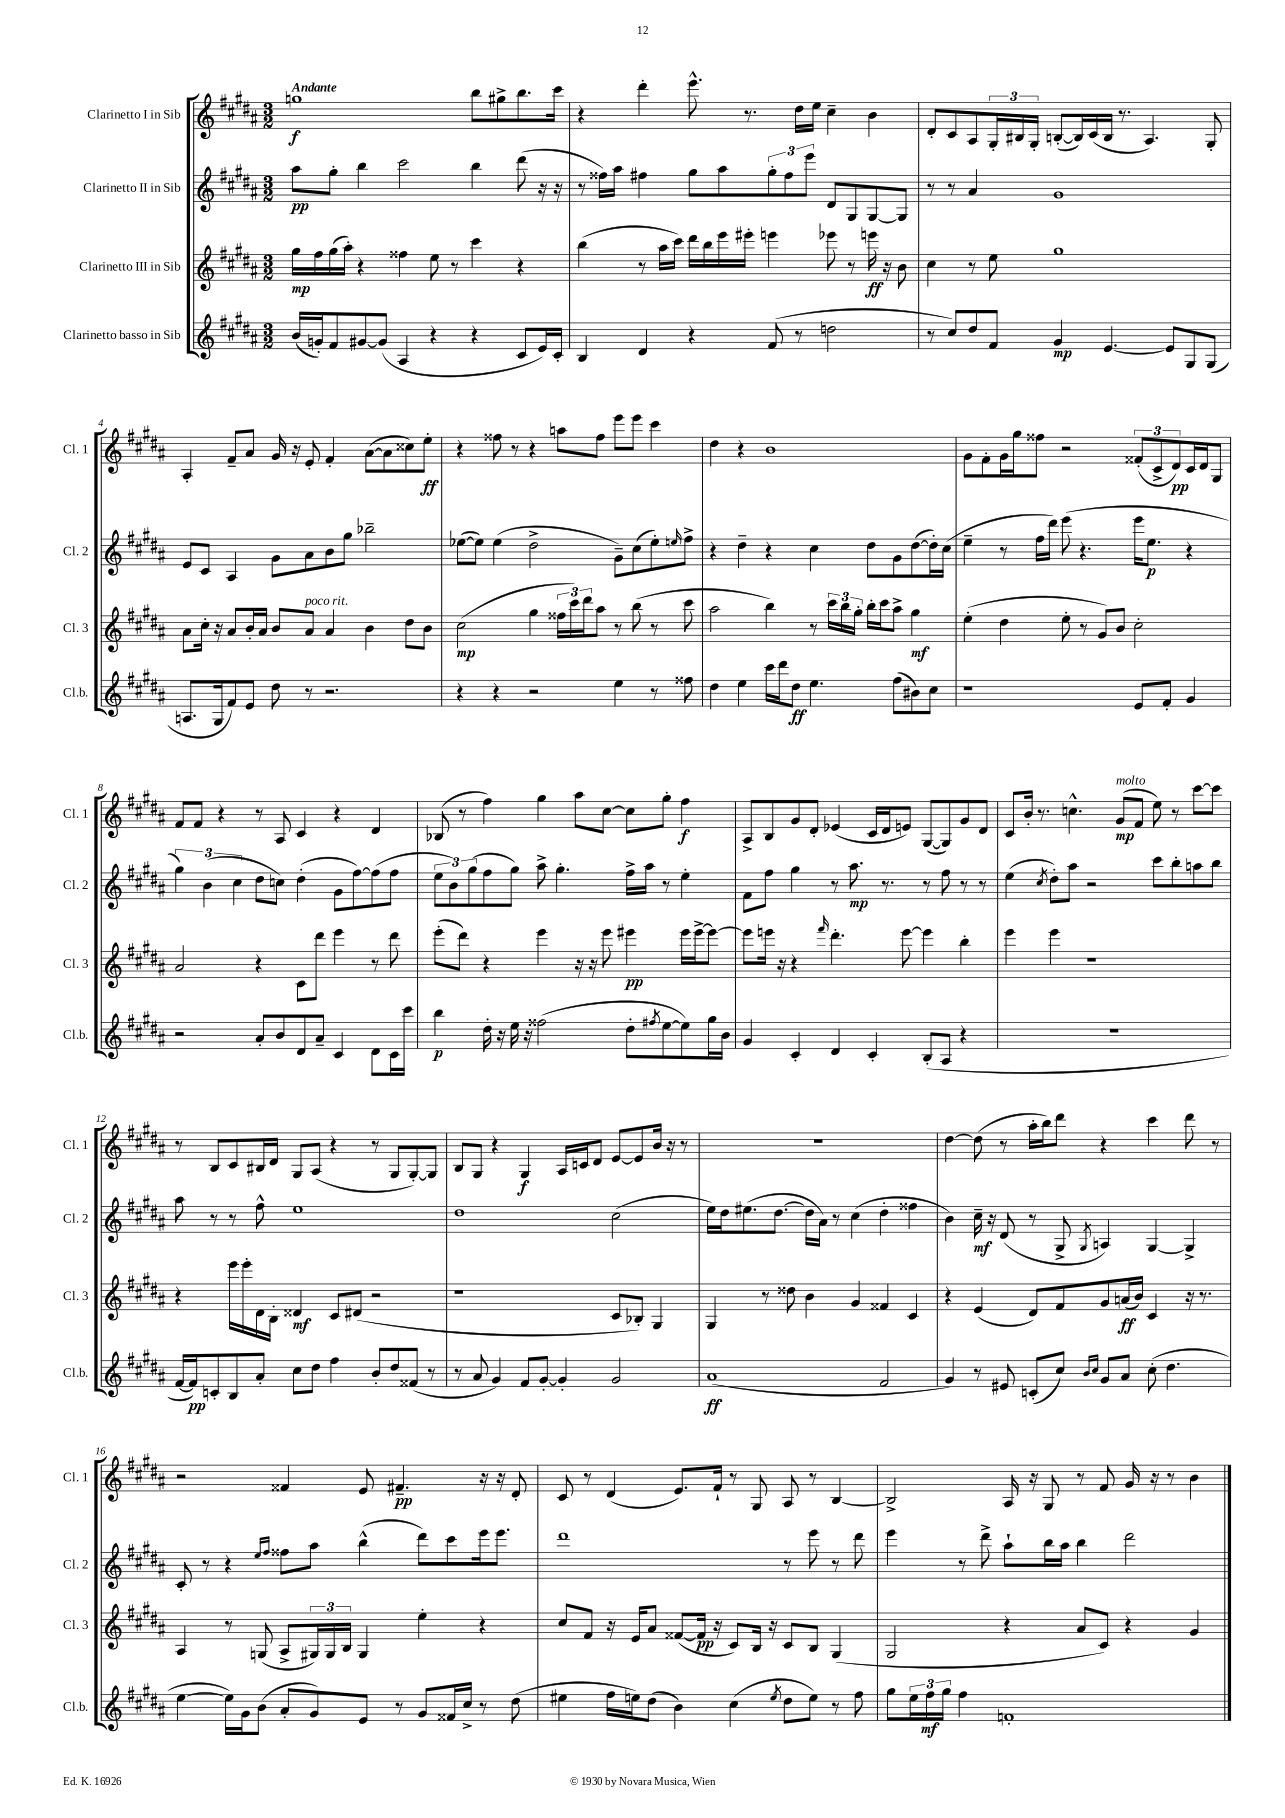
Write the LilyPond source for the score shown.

<<
\new StaffGroup <<
\new Staff = "s0" \with { instrumentName = "Clarinetto I in Sib" shortInstrumentName = "Cl. 1" } {
    \clef treble \key b \major \numericTimeSignature \time 3/2 \tempo "Andante"
    g''1\f b''8 gis''8-> b''8. cis'''16 |
    r4 dis'''4-. e'''8.-^ r8. dis''16 e''16 cis''4-- b'4 |
    dis'8-. cis'8 ais8 \tuplet 3/2 { gis16-. bis16 gis16-. } b8~-.( b16) cis'16( b16 r8. ais4.) gis8-. |
    ais4-. fis'8-- ais'8 gis'16 r16 e'8-. fis'4-. ais'8~( ais'8 cisis''8) e''8-.\ff |
    r4 fisis''8 r8 r4 a''8 fisis''8 e'''8 e'''8 cis'''4 |
    dis''4 r4 b'1 |
    gis'8 fis'8-. gis'16 gis''16 fisis''8 r2 \tuplet 3/2 { fisis'8-.( cis'8-> dis'8\pp) } cis'16 dis'16 gis8 |
    fis'8 fis'8 r4 r8 ais8 cis'4 r4 dis'4 |
    bes8( r8 fis''4) gis''4 ais''8 cis''8~ cis''8 gis''8-. fis''4\f |
    ais8-> b8 gis'8 dis'8-. ees'4( cis'16 dis'16 e'8) gis8~( gis8) gis'8 dis'8 |
    cis'8 b'16-. r8. c''4.-^ gis'8\mp^\markup { \italic "molto" }( fis'8 e''8) r8 cis'''8~ cis'''8 |
    r8 b8 cis'8 bis16 dis'16 gis8 ais8( r4 r8 gis8 gis8~-.) gis8 |
    b8 gis8 r4 gis4\f ais16 c'16 dis'8 e'8~ e'8 b'16 r16 r8 |
    R1. |
    dis''4~ dis''8( r8 ais''16-. b''16) dis'''8 r4 cis'''4 dis'''8 r8 |
    r2 fisis'4 e'8 fis'4.--\pp r16 r16 dis'8-. |
    cis'8 r8 dis'4( e'8.) fis'16-! r8 gis8 ais8 r8 b4~ |
    b2-> ais16 r16 gis8 r8 fis'8 gis'16 r16 r8 b'4 \bar "|." |
}
\new Staff = "s1" \with { instrumentName = "Clarinetto II in Sib" shortInstrumentName = "Cl. 2" } {
    \clef treble \key b \major \numericTimeSignature \time 3/2
    ais''8\pp gis''8-. b''4 cis'''2 b''4 dis'''8( r16 r16 |
    r8 fisis''16) ais''16 fis''4 gis''8 ais''8 \tuplet 3/2 { gis''8-. fis''8 e'''8 } dis'8 gis8 gis8~ gis8 |
    r8 r8 ais'4 gis'1 |
    e'8 cis'8 ais4 gis'8 ais'8 b'8 gis''8 bes''2-- |
    ees''8~( ees''8) ees''4( dis''2-> gis'8--) cis''8( ees''8-.) \grace { e''16 } fis''8-> |
    r4 dis''4-- r4 cis''4 dis''8 gis'8 dis''8~( dis''16-.) cis''16( |
    e''4-- r8 fis''16 dis'''16) e'''8( r4. e'''16 e''8.\p r4 |
    \tuplet 3/2 { gis''4) b'4( cis''4 } dis''8 c''8) dis''4-.( gis'8 fis''8~) fis''8( fis''8 |
    \tuplet 3/2 { e''8 b'8) gis''8( } fis''8 gis''8) ais''8-> gis''4.-. fis''16-> ais''16 r8 e''4-. |
    fis'8 fis''8 gis''4 r8 ais''8.\mp r8. r8 fis''8 r8 r8 |
    e''4( \acciaccatura { cis''8 } dis''8-.) ais''8 r2 cis'''8 b''8-. a''8 b''8 |
    ais''8 r8 r8 fis''8-^ e''1 |
    dis''1 cis''2( |
    e''16) dis''16 eis''8.( dis''8.~ dis''16 ais'16) r8 cis''4( dis''4-. fisis''4 |
    b'4) cis''16--\mf r16 dis'8( r8 gis8-> \acciaccatura { gis8 } a4) gis4~ gis4-> |
    cis'8-. r8 r4 \grace { e''16 fis''16 } fisis''8 ais''8 b''4-^( dis'''8) cis'''8 e'''16 e'''8. |
    dis'''1 r8 e'''8 r8 dis'''8 |
    e'''4 r8 dis'''8-> ais''8-! b''16 ais''16 b''4 dis'''2 \bar "|." |
}
\new Staff = "s2" \with { instrumentName = "Clarinetto III in Sib" shortInstrumentName = "Cl. 3" } {
    \clef treble \key b \major \numericTimeSignature \time 3/2
    gis''16\mp fis''16 gis''16( ais''16-.) r4 fisis''4 e''8 r8 cis'''4 r4 |
    b''4( r8 ais''16 cis'''16) dis'''16 b''16 e'''16 eis'''16-. e'''4 ees'''8 r8 e'''16\ff r16 b'8 |
    cis''4 r8 e''8 gis''1 |
    ais'8 cis''16-. r16 ais'8 b'16-. ais'16 b'8 ais'8^\markup { \italic "poco rit." } ais'4 b'4 dis''8 b'8 |
    cis''2\mp( gis''4 \tuplet 3/2 { fisis''16 cis'''16) dis'''16 } ais''8 r8 b''8( r8 cis'''8 |
    ais''2 b''4) r8 \tuplet 3/2 { cis'''16 b''16 gis''16-. } b''16-. cis'''16 ais''8-> gis''4\mf |
    e''4-.( dis''4 e''8-. r8 gis'8) b'8 cis''2-. |
    ais'2 r4 cis'8 dis'''8 e'''4 r8 dis'''8 |
    e'''8-.( dis'''8) r4 e'''4 r16 r16 e'''8 eis'''4\pp eis'''16 eis'''16~-> eis'''8~ |
    eis'''8 e'''16 r16 r4 \grace { fis'''16 } dis'''4.-. e'''8~ e'''4 b''4-. |
    e'''4 e'''4 r1 |
    r4 e'''16 e'''16-. dis'16 b16-. disis'4\mf cis'8 dis'8( r2 |
    r1 cis'8 bes8-.) gis4 |
    gis4 r8 disis''8 b'4 gis'4 fisis'4 cis'4 |
    r4 e'4( dis'8) fis'8 gis'8 a'16\ff( b'16) cis'4 r16 r8. |
    ais4 r8 g8( ais8-> \tuplet 3/2 { gis16) gis16 b16 } gis4 e''4-. r4 |
    cis''8 fis'8 r16 e'16 ais'8 fisis'8~( fisis'16\pp r16 cis'8) b16 r16 cis'8 b8 gis4( |
    gis2 r4 ais'8 cis'8) r4 gis'4 \bar "|." |
}
\new Staff = "s3" \with { instrumentName = "Clarinetto basso in Sib" shortInstrumentName = "Cl.b." } {
    \clef treble \key b \major \numericTimeSignature \time 3/2
    b'16( g'16-.) fis'8 gis'8~ gis'8( ais4 r4 r4 cis'8 e'16) cis'16-. |
    b4 dis'4 r4 fis'8( r8 d''2 |
    r8 cis''8) dis''8 fis'8 gis'4\mp e'4.~ e'8 gis8 gis8( |
    a8. gis16 fis'8) e'8 dis''8 r8 r2. |
    r4 r4 r2 e''4 r8 fisis''8 |
    dis''4 e''4 cis'''16 dis'''16 dis''8\ff e''4. fis''8( bis'8) cis''8 |
    r1 e'8 fis'8-. gis'4 |
    r2 ais'8-. b'8 dis'8 ais'8-- cis'4 dis'8 cis'16 cis'''16 |
    b''4\p dis''16-. r16 e''16 r16 fisis''2( dis''8-. \acciaccatura { fis''8 } e''8~ e''8) gis''16 b'16 |
    gis'4 cis'4-. dis'4 cis'4-. b8-.( ais8 r4 |
    R1. |
    fis'16~ fis'16\pp) c'8-. b8 ais'8-. cis''8 dis''8 fis''4 b'8-. dis''8 fisis'8( r8 |
    r8 ais'8 gis'4) fis'8 gis'8~-. gis'4-. gis'2 |
    ais'1\ff( fis'2 |
    gis'4) r8 eis'8 c'8-.( cis''8) \grace { b'16 cis''16 } gis'8 ais'8 cis''8-.( dis''4. |
    e''4~ e''16) gis'16 b'8( ais'8-. gis'8) e'8 r8 gis'8 fisis'16 cis''16-> r8 dis''8( |
    eis''4 fis''16 e''16) dis''8( b'4) cis''4( \acciaccatura { e''8 } dis''8 e''8) r8 fis''8 |
    gis''8 \tuplet 3/2 { e''16 fis''16\mf gis''16 } fis''4 f'1-. \bar "|." |
}
>>
>>
